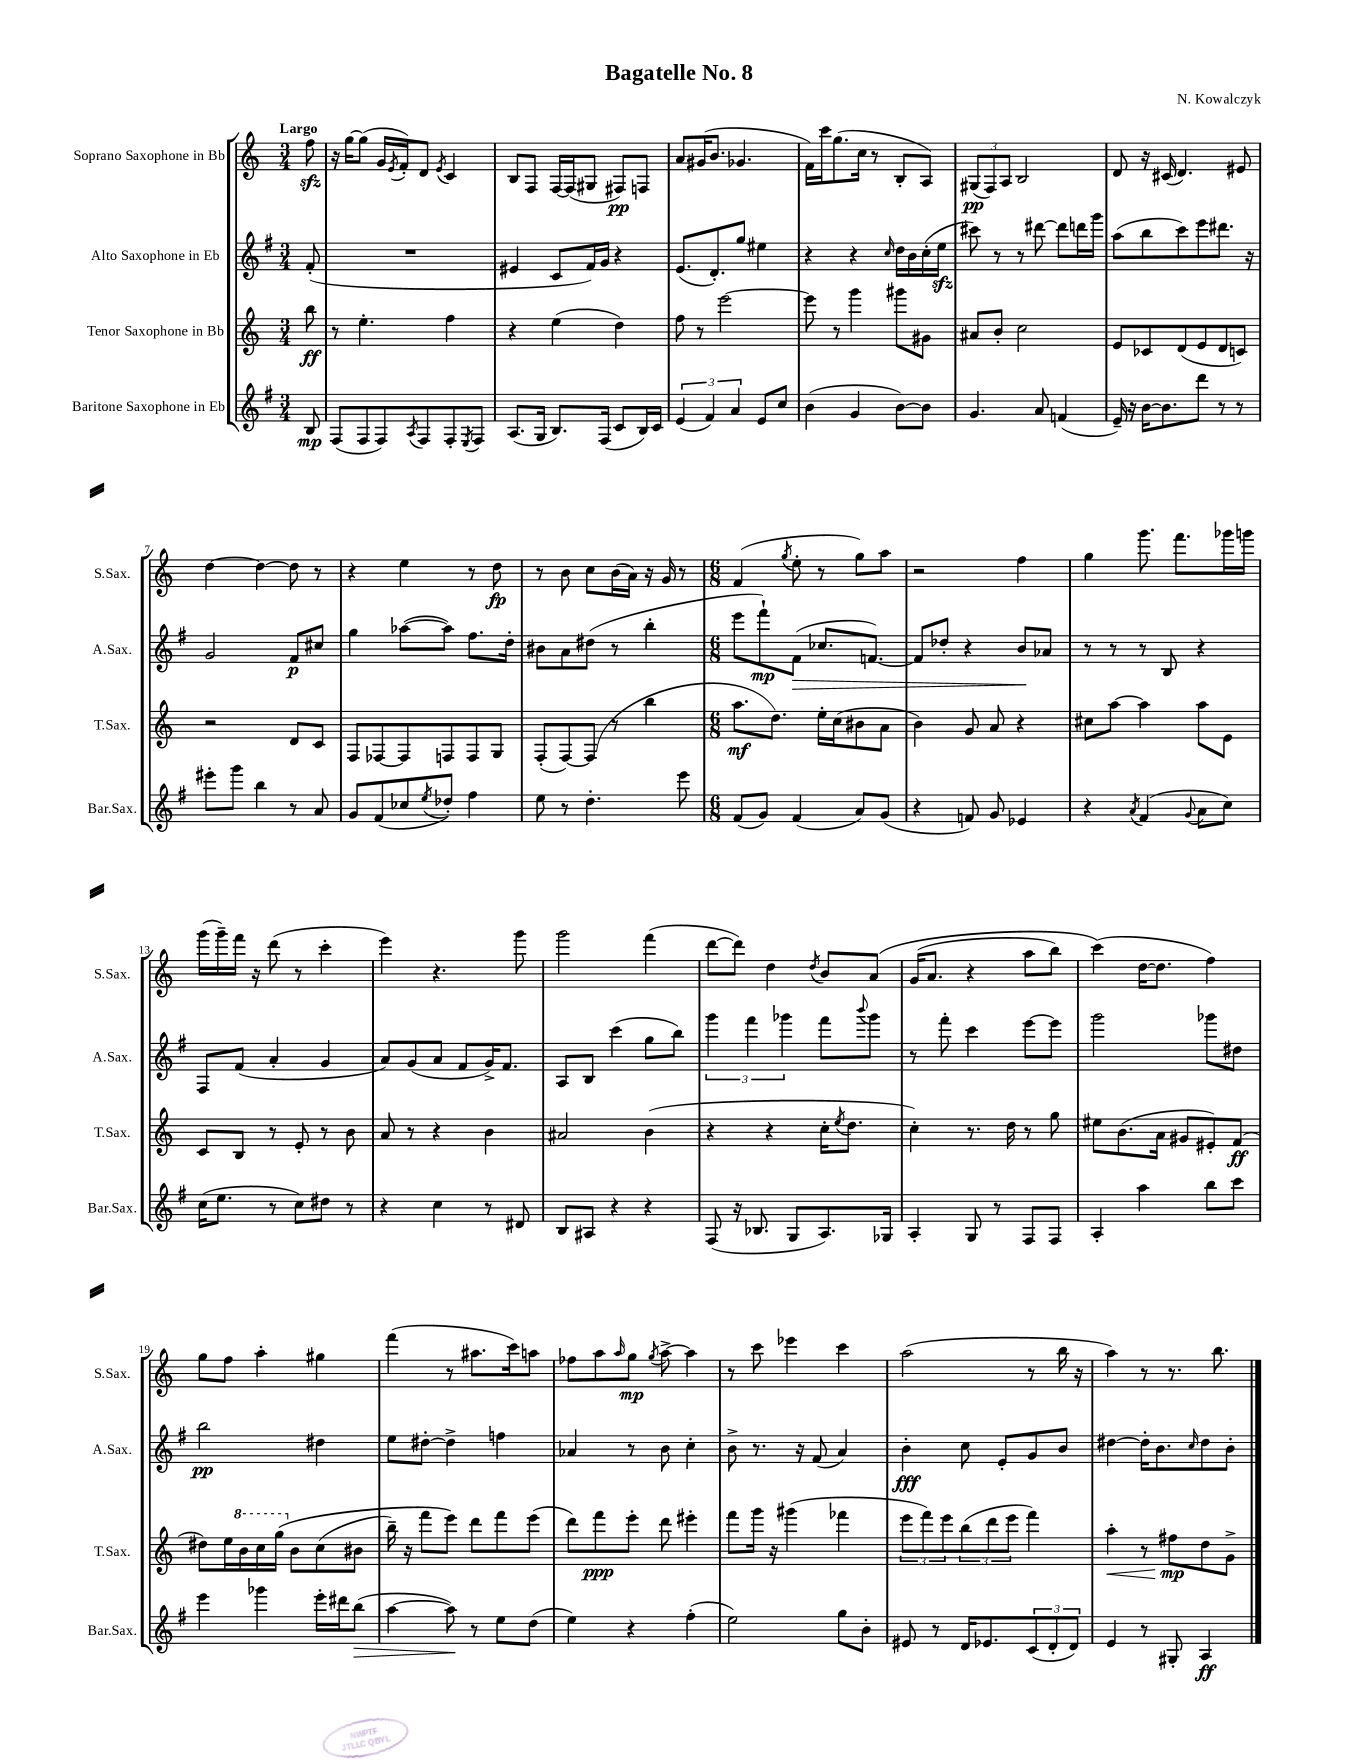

**kern	**kern	**kern	**kern
*staff4	*staff3	*staff2	*staff1
*clefG2	*clefG2	*clefG2	*clefG2
*k[f#]	*k[]	*k[f#]	*k[]
*M3/4	*M3/4	*M3/4	*M3/4
8B/	8bb\	(8f#'/	8ff\
=	=	=	=
(8F#/L	8r	2.r	16r
.	.	.	[16gg\LK
8F#/	4.ee'\	.	(8gg\]J
8F#/)	.	.	16g/LL
.	.	.	8qe/
.	.	.	16f'/J)
8qA/	.	.	.
8F#/	.	.	8d/J
.	.	.	8qe/
8F#'/	4ff\	.	4c/
8qE/	.	.	.
8F#/J	.	.	.
=	=	=	=
(8.A/L	4r	4e#/	8B/L
.	.	.	8F/J
16G/Jk	.	.	.
8.B/L)	(4ee\	8c/L	[16F/LL
.	.	.	(16F/]J
.	.	16f#/L)	8G#/J
(16F#/Jk	.	16g/JJ	.
8c/L	4dd\)	4r	8F#/L)
16B/L)	.	.	8F/J
16c/JJ	.	.	.
=	=	=	=
(6e/	8ff\	(8.e/L	8a/L
.	8r	.	(16g#/K
6f#/)	.	.	.
.	.	8.d'/)	8.b/J
.	[2eee\	.	.
6a/	.	.	.
.	.	8gg/J	4.g-/
8e/L	.	4ee#\	.
8cc/J	.	.	.
=	=	=	=
(4b\	8eee\]	4r	16f\LL)
.	.	.	16ccc\J
.	8r	.	(8.gg\
4g/	4ggg\	4r	.
.	.	.	16cc\Jk
.	.	.	8r
.	.	16qqcc/	.
[8b\L)	8ggg#\L	16dd\LL	8B'/L
.	.	16b\	.
8b\]J	8g#\J	(16cc'\	8A/J)
.	.	16ee\JJ	.
=	=	=	=
4.g/	8a#/L	8ccc#\)	(12G#/L
.	.	.	12F/)
.	8b'/J	8r	.
.	.	.	12A/J
.	2cc\	8r	2B/
8a/	.	[8ddd#\	.
(4f/	.	8ddd#\]L	.
.	.	16ddd\L	.
.	.	16ggg\JJ	.
=	=	=	=
16e~/)	8e/L	(8aa\L	8d/
16r	.	.	.
[16b\LK	8c-/	8bb\	16r
8.b\]	.	.	(16c#/
.	(8d/	8ccc\)	4.d/)
8ddd\J	8e/	8eee\	.
8r	8d/	8.ddd#\J	.
8r	8c/J)	.	8e#/
.	.	16r	.
=	=	=	=
8eee#'\L	2r	2g/	[4dd\
8ggg\J	.	.	.
4bb\	.	.	4dd\_
8r	8d/L	8f#/L	8dd\]
8a/	8c/J	8cc#/J	8r
=	=	=	=
8g/L	8F/L	4gg\	4r
(8f#/	[8F-/	.	.
8cc-/	8F-/]	([8aa-\L	4ee\
8qee/	.	.	.
8dd-'/J)	8F/	8aa-\]J)	.
4ff#\	8F/	8.ff#\L	8r
.	8G/J	.	8dd\
.	.	16dd'\Jk	.
=	=	=	=
8ee\	(8F'/L	8b#\L	8r
8r	[8F/)	8a\	8b\
4.dd'\	(8F/]J	(8dd#\J	8cc\L
.	8r	8r	(16b\L
.	.	.	16a\JJ)
.	4bb\	4bb'\	16r
.	.	.	16g/
8eee\	.	.	8r
=	=	=	=
*M6/8	*M6/8	*M6/8	*M6/8
(8f#/L	8.aa\L	8eee\L	(4f/
8g/J)	.	8fff#`\)	.
.	8.dd\J)	.	.
.	.	.	8qgg/
(4f#/	.	(8f#\J	8ee'\
.	16ee'\LL	8.cc-/L	8r
.	(16cc\J	.	.
8a/L)	8b#\	.	8gg\L)
.	.	[8.f/J)	.
(8g/J	8a\J	.	8aa\J
=	=	=	=
4r	4b\)	8f/]L	2r
.	.	8dd-'/J	.
8f/)	8g/	4r	.
8g/	8a/	.	.
4e-/	4r	8b/L	4ff\
.	.	8a-/J	.
=	=	=	=
4r	8cc#\L	8r	4gg\
.	[8aa\J	8r	.
8qa/	.	.	.
(4f#/	4aa\]	8r	8.ggg\
.	.	8B/	.
.	.	.	8.fff\L
8qqg/	.	.	.
8a\L	8aa\L	4r	.
8cc\J)	8e\J	.	16ggg-\L
.	.	.	16ggg\JJ
=	=	=	=
(16cc\LK	8c/L	8F#/L	(16ggg\LL
8.ee\J	.	.	16ggg~\)
.	8B/J	(8f#/J	16fff\JJ
.	.	.	16r
8r	8r	4a'/	(8ddd\
8cc\L)	8e'/	.	8r
8dd#\J	8r	4g/	4ccc'\
8r	8b\	.	.
=	=	=	=
4r	8a/	8a/L)	4eee\)
.	8r	(8g/	.
4cc\	4r	8a/J	4.r
.	.	8f#/L	.
8r	4b\	16g^/K)	.
.	.	8.f#/J	.
8d#/	.	.	8ggg\
=	=	=	=
8B/L	2a#/	8A/L	2ggg\
8A#/J	.	8B/J	.
4r	.	(4ccc\	.
4r	(4b\	8gg\L	(4fff\
.	.	8bb\J)	.
=	=	=	=
(8F#/	4r	6ggg\	[8ddd\L
16r	.	.	8ddd\]J)
.	.	6fff#\	.
8.B-/	.	.	.
.	4r	.	4dd\
.	.	6ggg-\	.
8G/L	.	.	.
.	.	.	8qdd/
8.A/)	16cc'\LK	8fff#\L	8b/L
.	8qee/	.	.
.	8.dd\J	.	.
.	.	8qqbbb/	.
.	.	8ggg-\J	&(8a/J
16G-/Jk	.	.	.
=	=	=	=
4A'/	4cc'\)	8r	(16g/LK
.	.	.	8.a/J
.	.	8fff#'\	.
8G/	8.r	4ccc\	4r
8r	.	.	.
.	16dd\	.	.
8F#/L	8r	[8eee\L	8aa\L
8F#/J	8gg\	8eee\]J	8bb\J)
=	=	=	=
4A'/	8ee#\L	2ggg\	(4ccc\&)
.	(8.b\	.	.
4aa\	.	.	[16dd\LK
.	16a\Jk	.	8.dd\]J
.	8g#/L	.	.
8bb\L	8e#'/)	8ggg-\L	4ff\)
8ccc\J	(8f/J	8dd#\J	.
=	=	=	=
4eee\	8dd#\L)	2bb\	8gg\L
.	16ee\L	.	8ff\J
.	16bb\	.	.
4ggg-\	16ccc\	.	4aa'\
.	&(16ggg\JJ	.	.
.	8b\L	.	.
16eee'\LL	(8cc\	4dd#\	4gg#\
16ddd#\J	.	.	.
(8bb\J	8b#\J	.	.
=	=	=	=
[4aa\	16bb~\)	8ee\L	(4fff\
.	16r	.	.
.	8fff\L	[8dd#'\J	.
8aa\])	8eee\J&)	4dd#^\]	8r
8r	8ddd\L	.	8.aa#\L
8ee\L	8fff\	4ff\	.
.	.	.	16ccc\k)
(8dd\J	(8eee\J	.	8aa\J
=	=	=	=
4ee\)	8ddd\L)	4a-/	8ff-\L
.	8fff\	.	8aa\
.	.	.	16qqaa/
4r	8eee'\J	8r	8gg\J
.	.	.	8qgg/
.	8ddd\	8b\	[8aa^\
(4ff#'\	4eee#'\	4cc'\	4aa\]
=	=	=	=
2ee\)	8fff\L	8b^\	8r
.	16ggg\Jk	8.r	8ccc\
.	16r	.	.
.	(4ggg#\	.	4eee-\
.	.	16r	.
.	.	(8f#/	.
8gg\L	4fff-\	4a/)	4ccc\
8b'\J	.	.	.
=	=	=	=
8e#/	12eee\L	4b'\	(2aa\
.	12fff\)	.	.
8r	.	.	.
.	12eee\	.	.
16d/LK	(12bb\	8cc\	.
8.e-/	.	.	.
.	12ddd\	.	.
.	.	8e'/L	.
.	12eee\J	.	.
(12c/	4fff\)	8g/	8r
12d'/	.	.	.
.	.	8b/J	16bb\
12d/J)	.	.	.
.	.	.	16r
=	=	=	=
4e/	4aa'\	[4dd#\	4aa\)
8r	8r	16dd#'\]LK	8r
.	.	8.b\	.
8G#'/	8ff#\L	.	8.r
.	.	16qqcc/	.
4A/	8dd\	8dd#\	.
.	.	.	8.bb\
.	8g^\J	8b'\J	.
==	==	==	==
*-	*-	*-	*-
